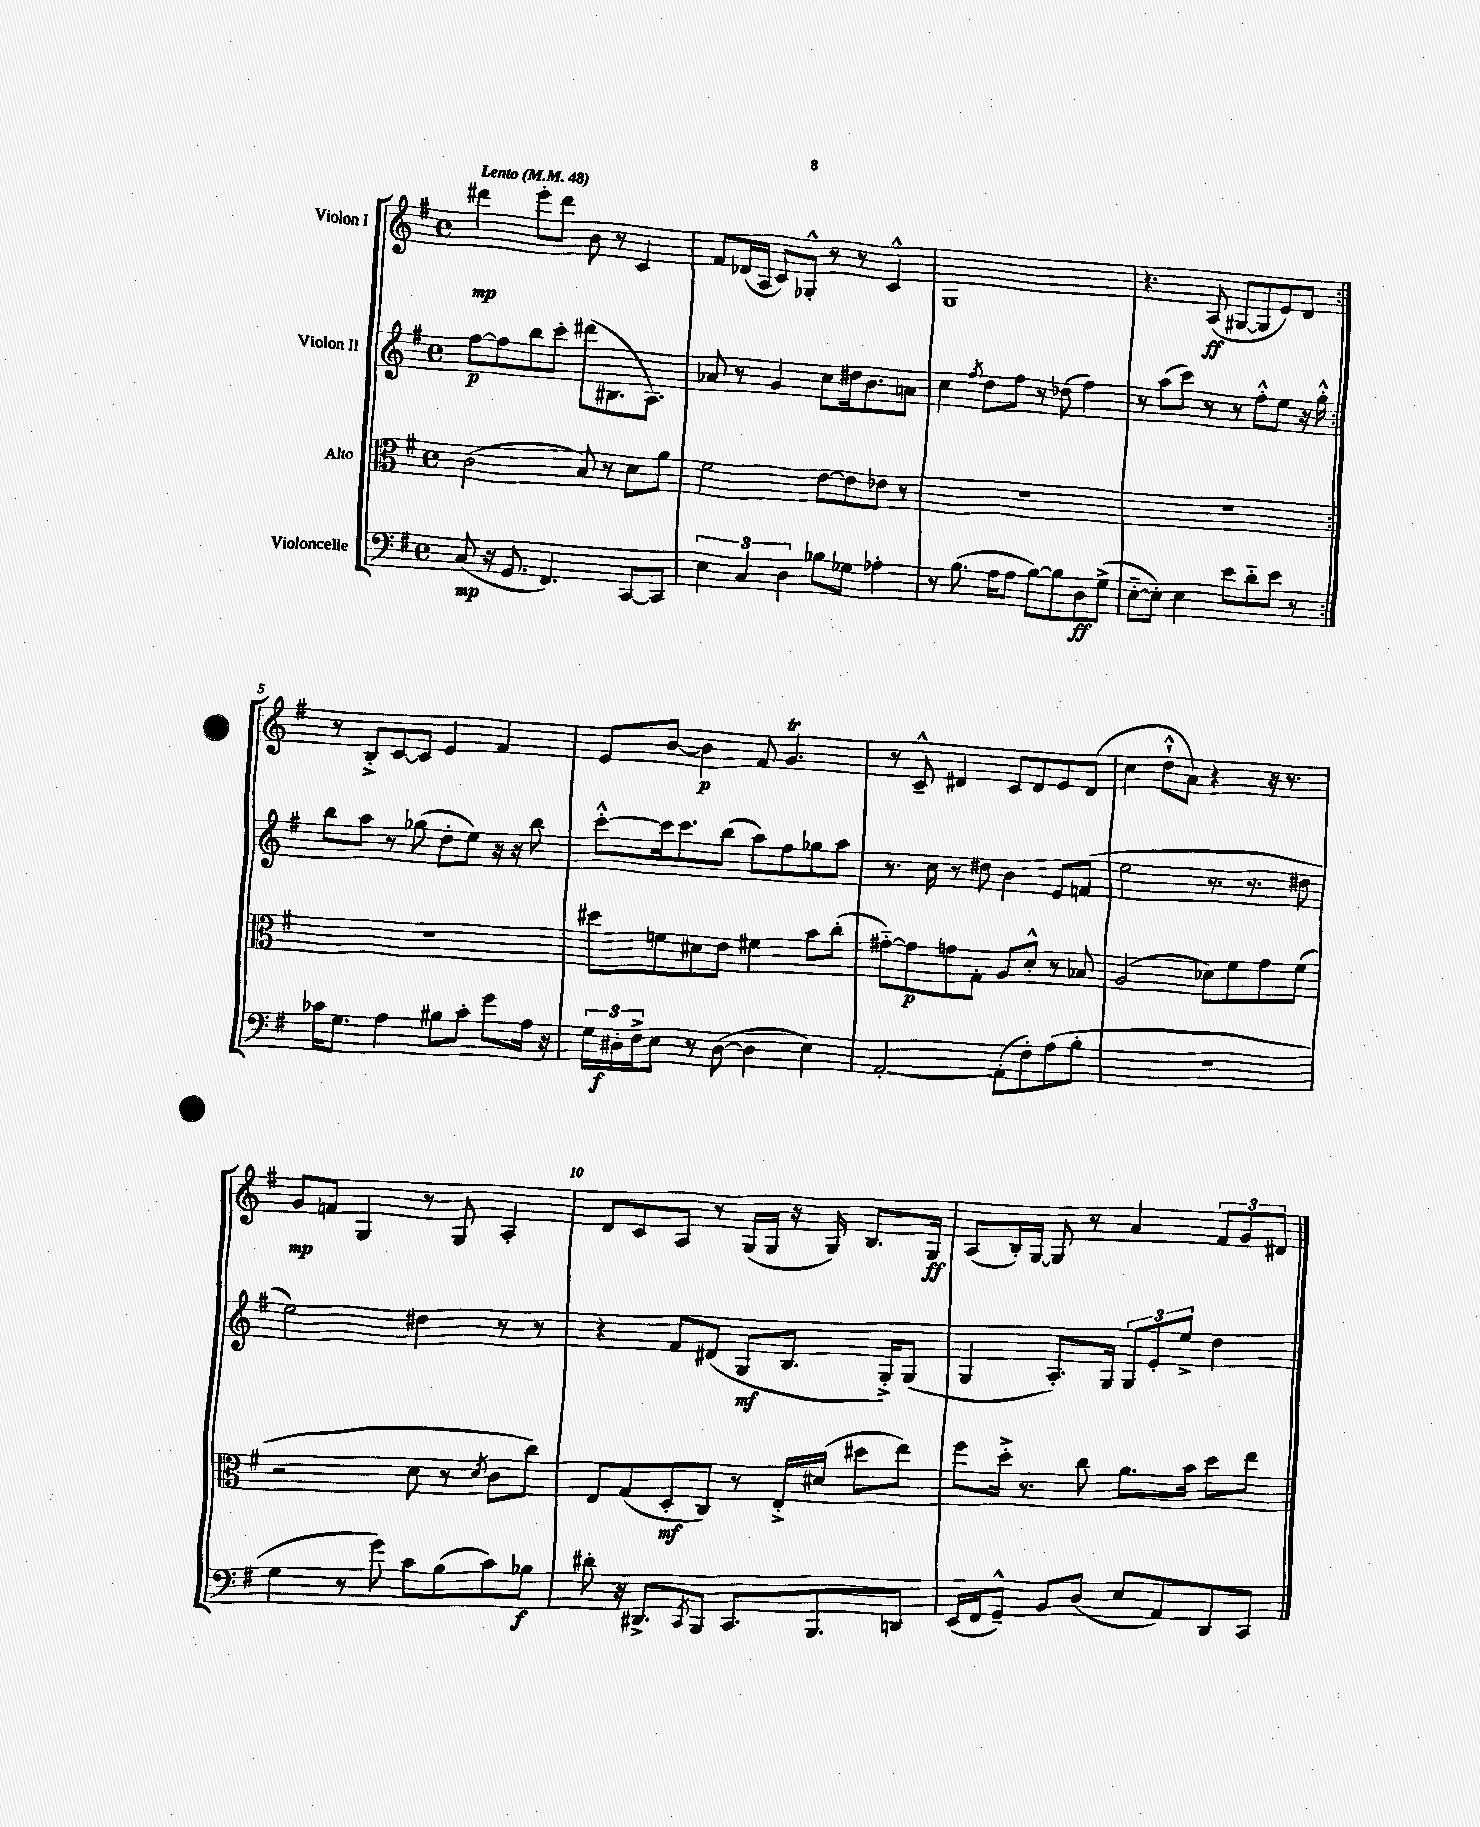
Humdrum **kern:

**kern	**dynam	**kern	**dynam	**kern	**dynam	**kern	**dynam
*part4	*part4	*part3	*part3	*part2	*part2	*part1	*part1
*staff4	*staff4	*staff3	*staff3	*staff2	*staff2	*staff1	*staff1
*I"Violoncelle	*	*I"Alto	*	*I"Violon II	*	*I"Violon I	*
*clefF4	*	*clefC3	*	*clefG2	*	*clefG2	*
*k[f#]	*	*k[f#]	*	*k[f#]	*	*k[f#]	*
*M4/4	*	*M4/4	*	*M4/4	*	*M4/4	*
*met(c)	*	*met(c)	*	*met(c)	*	*met(c)	*
*MM48	*	*MM48	*	*MM48	*	*MM48	*
=1	=1	=1	=1	=1	=1	=1	=1
!	!	!	!	!	!	!LO:TX:a:B:t=Lento	!
(8C/	mp	(2c\	.	[8ff#\L	p	4ddd#X\	mp
16r	.	.	.	8ff#\]	.	.	.
8.GG/	.	.	.	.	.	.	.
.	.	.	.	8bb\	.	8eee'\L	.
4.FF#/)	.	.	.	8ccc'\J	.	8ddd#\J	.
.	.	8B/)	.	(8ddd#X\L	.	8b\	.
.	.	8r	.	8.B#X\	.	8r	.
[8CC/L	.	8d\L	.	.	.	4c/	.
.	.	.	.	8.A\J)	.	.	.
8CC/J]	.	8a\J	.	.	.	.	.
=2	=2	=2	=2	=2	=2	=2	=2
6E\	.	2f#\	.	8a-X/	.	8f#/L	.
.	.	.	.	8r	.	(16d-X/L	.
6C/	.	.	.	.	.	.	.
.	.	.	.	.	.	16A/JJ	.
.	.	.	.	4g/	.	8c/L)	.
6D\	.	.	.	.	.	.	.
.	.	.	.	.	.	8G-X'^^/J	.
8B-X\L	.	[8e\L	.	8cc\L	.	8r	.
8G-X\J	.	8e\]	.	16dd#X\k	.	8r	.
.	.	.	.	8.b\	.	.	.
4A-X'\	.	8e-X\J	.	.	.	4c^^/	.
.	.	8r	.	8an\J	.	.	.
=3	=3	=3	=3	=3	=3	=3	=3
8r	.	1r	.	4cc\	.	1G	.
(8.B\	.	.	.	.	.	.	.
.	.	.	.	8qff#/	.	.	.
.	.	.	.	8dd\L	.	.	.
16A\KL	.	.	.	.	.	.	.
8A\J	.	.	.	8ff#\J	.	.	.
[8B\L)	.	.	.	8r	.	.	.
8B\]	.	.	.	(8dd-X\	.	.	.
8D\	ff	.	.	4ff#\)	.	.	.
(8G^\J	.	.	.	.	.	.	.
=4	=4	=4	=4	=4	=4	=4	=4
[8E\L	.	1r	.	8r	.	4.r	.
8E'\J])	.	.	.	(8aa\L	.	.	.
4E\	.	.	.	8ccc\J)	.	.	.
.	.	.	.	8r	.	(8A/	ff
8e\L	.	.	.	8r	.	[8G#X/L	.
8d\	.	.	.	8ff#'^^\L	.	8G#/]	.
8e\J	.	.	.	8ee\J	.	8e/)	.
8r	.	.	.	16r	.	8d/J	.
.	.	.	.	16gg'^^\	.	.	.
!!LO:LB:g=z
=5:|!	=5:|!	=5:|!	=5:|!	=5:|!	=5:|!	=5:|!	=5:|!
16c-X\KL	.	1r	.	8bb\L	.	8r	.
8.G\J	.	.	.	.	.	.	.
.	.	.	.	8aa\J	.	8B'^/L	.
4A\	.	.	.	8r	.	[8c/	.
.	.	.	.	(8gg-X\	.	8c/J]	.
8B#X\L	.	.	.	8dd'\L	.	4e/	.
8c-'\J	.	.	.	8ee\J)	.	.	.
8g\L	.	.	.	16r	.	4f#/	.
.	.	.	.	16r	.	.	.
16A\Jk	.	.	.	8bb\	.	.	.
16r	.	.	.	.	.	.	.
=6	=6	=6	=6	=6	=6	=6	=6
24G\LL	.	8dd#X\L	.	[8ccc'^^\L	.	8e/L	.
24D#X'\	f	.	.	.	.	.	.
24F#^\J	.	.	.	.	.	.	.
8E\J	.	8fn\	.	16ccc\k]	.	[8b/J	.
.	.	.	.	8.ccc\	.	.	.
8r	.	8d#X\	.	.	.	4b\]	p
([8D#\	.	8e\J	.	(8bb\J	.	.	.
4D#\]	.	4f#X\	.	8aa\L)	.	8f#/	.
.	.	.	.	8ff#\	.	4.gT/	.
4E\)	.	8b\L	.	8gg-X\	.	.	.
.	.	(8cc'\J	.	8aa\J	.	.	.
=7	=7	=7	=7	=7	=7	=7	=7
[2AA'/	.	[8g#X\L)	.	8.r	.	8r	.
.	.	8g#\]	p	.	.	8c~^^/	.
.	.	.	.	16cc\	.	.	.
.	.	8gn\	.	8r	.	4d#X/	.
.	.	8G'\J	.	8dd#X\	.	.	.
(8AA'\L]	.	8A/L	.	4b\	.	8c/L	.
8F#'\)	.	8d'^^/J	.	.	.	8d#/	.
(8A\	.	8r	.	8e/L	.	8e/	.
8B'\J	.	8B-X/	.	(8fn/J	.	(8d#/J	.
=8	=8	=8	=8	=8	=8	=8	=8
1r	.	(2A/	.	2ee\	.	4cc\	.
.	.	.	.	.	.	8dd`^^\L	.
.	.	.	.	.	.	8a\J)	.
.	.	8d-X\L)	.	8.r	.	4r	.
.	.	8f#\	.	.	.	.	.
.	.	.	.	8.r	.	.	.
.	.	8g\	.	.	.	16r	.
.	.	.	.	.	.	8.r	.
.	.	(8f#\J	.	8dd#X\	.	.	.
!!LO:LB:g=z
=9	=9	=9	=9	=9	=9	=9	=9
4G\	.	2r	.	2ee\)	.	8g/L	mp
.	.	.	.	.	.	8fn/J	.
8r	.	.	.	.	.	4G/	.
8g\)	.	.	.	.	.	.	.
8c\L	.	8d\	.	4dd#X\	.	8r	.
(8B\	.	8r	.	.	.	8G/	.
.	.	8qd/	.	.	.	.	.
8c\)	.	8c\L	.	8r	.	4A'/	.
8B-X\J	f	8cc\J)	.	8r	.	.	.
=10	=10	=10	=10	=10	=10	=10	=10
8d#X'\	.	8E/L	.	4r	.	8d/L	.
16r	.	(8G/	.	.	.	8c/	.
8.DD#X^/L	.	.	.	.	.	.	.
.	.	8D'/	mf	8f#/L	.	8A/J	.
8qCC/	.	.	.	.	.	.	.
8BBB/J	.	8C/J)	.	(8d#X/J	.	8r	.
8.CC/L	.	8r	.	8G/L	mf	(16G/LL	.
.	.	.	.	.	.	16G/JJ	.
.	.	16E'^/LL	.	8.B/J	.	16r	.
8.BBB/	.	(16d#X/JJ	.	.	.	16G/)	.
.	.	8dd#X\L	.	.	.	8.B/L	.
.	.	.	.	16G'^/KL)	.	.	.
8DDn/J	.	8ee\J)	.	(8G/J	.	.	.
.	.	.	.	.	.	16G/Jk	ff
=11	=11	=11	=11	=11	=11	=11	=11
(16EE/LL	.	8ff#\L	.	4G/	.	(8A/L	.
16FF#/J	.	.	.	.	.	.	.
8GG~^^/J)	.	16dd'^\Jk	.	.	.	16B'/L)	.
.	.	8.r	.	.	.	[16G/JJ	.
8BB/L	.	.	.	8.A'/L)	.	8G/]	.
(8D/J	.	8cc\	.	.	.	8r	.
.	.	.	.	16G/Jk	.	.	.
8E/L	.	8.a\L	.	12G/L	.	4a/	.
.	.	.	.	12e'/	.	.	.
8AA/)	.	.	.	.	.	.	.
.	.	.	.	12ee^/J	.	.	.
.	.	16b\Jk	.	.	.	.	.
8DD/	.	8dd\L	.	4dd\	.	12f#/L	.
.	.	.	.	.	.	12g/	.
8CC/J	.	8ee\J	.	.	.	.	.
.	.	.	.	.	.	12d#X/J	.
==	==	==	==	==	==	==	==
*-	*-	*-	*-	*-	*-	*-	*-
